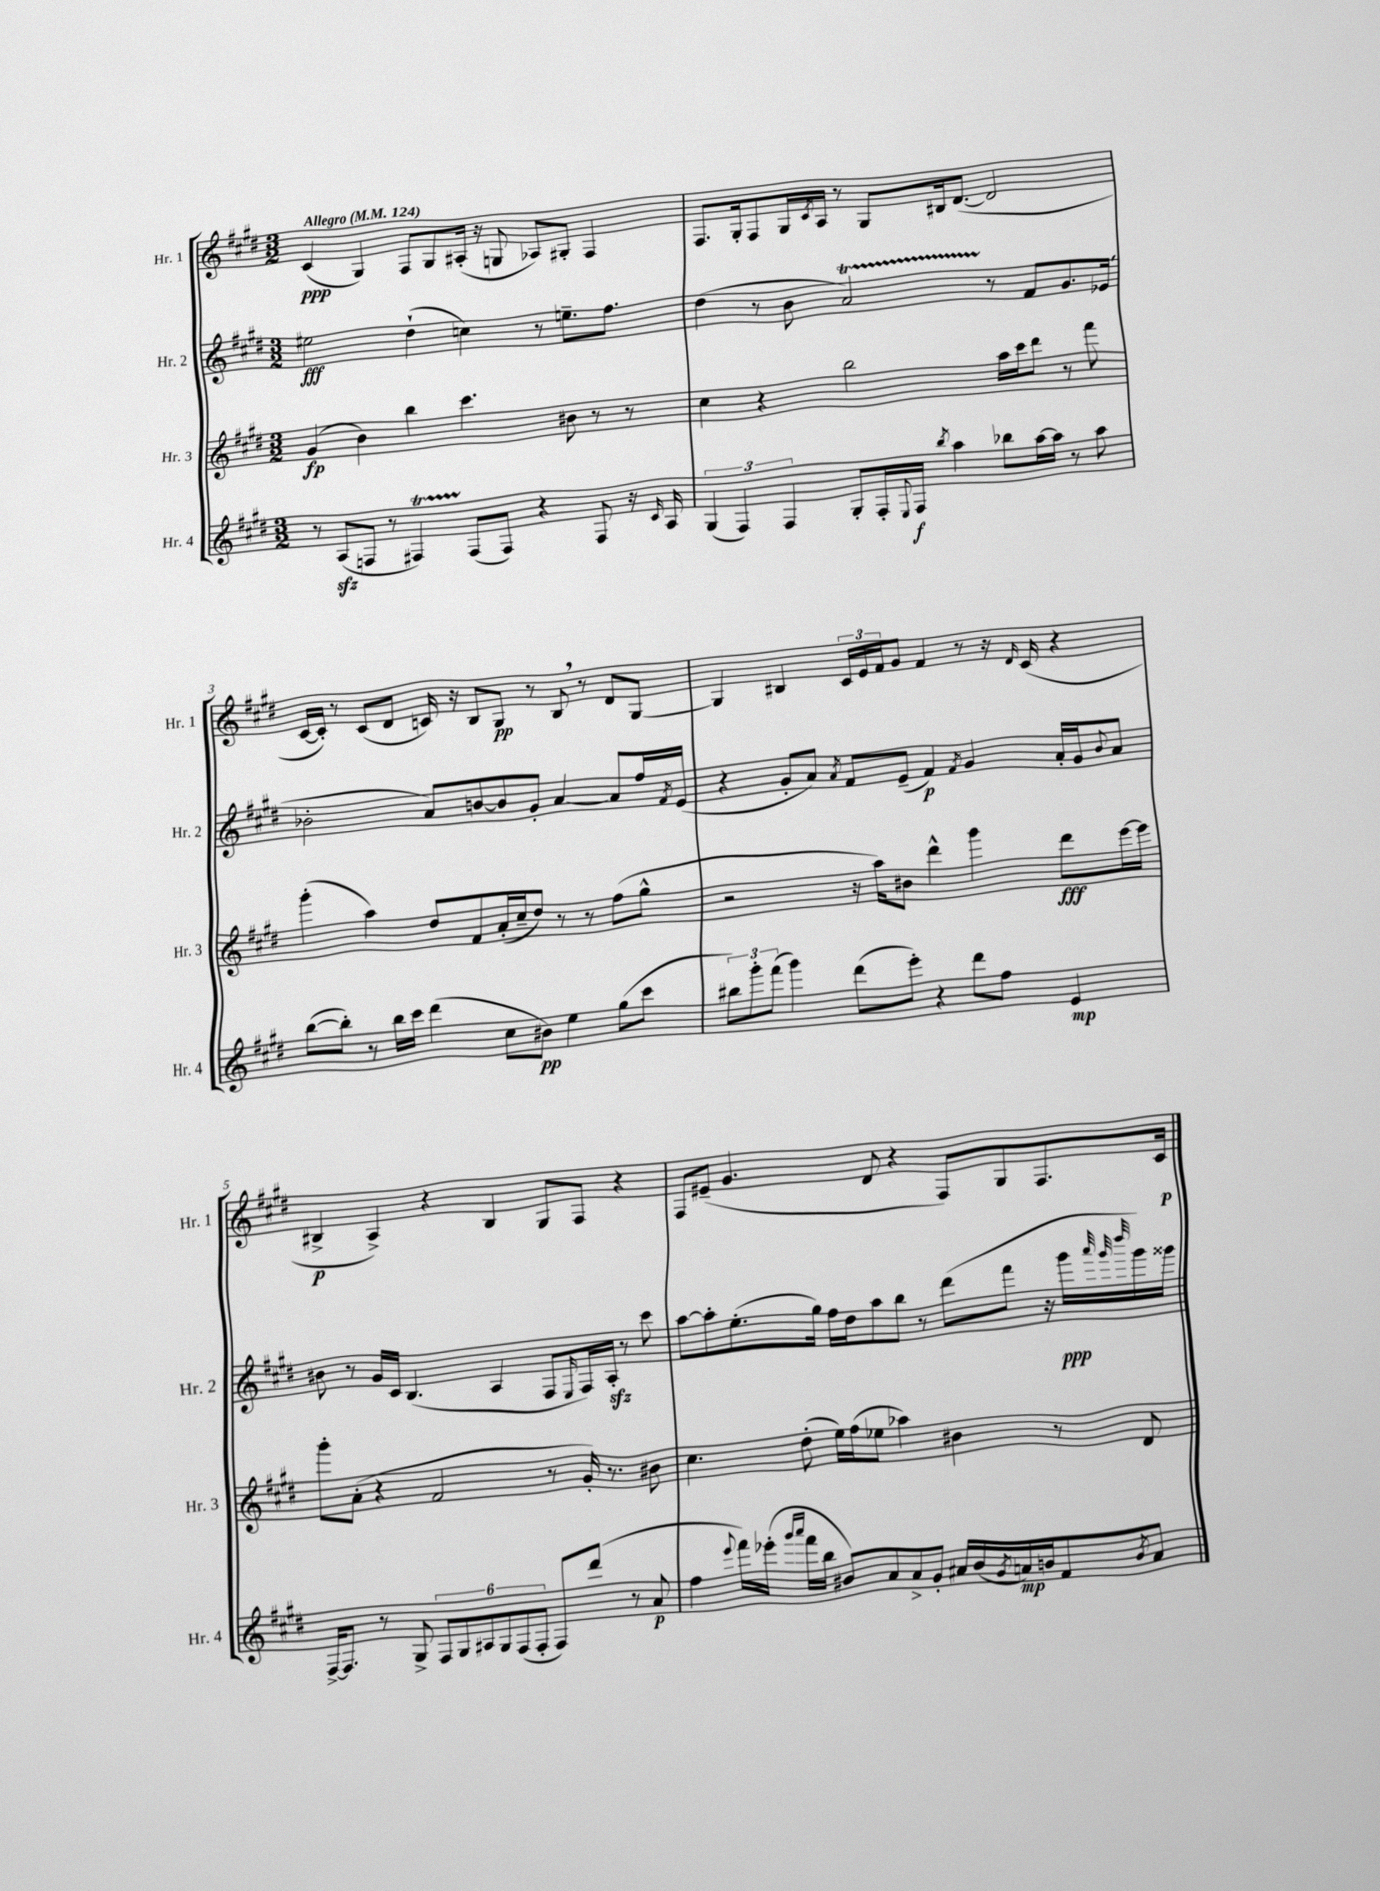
<<
\new StaffGroup <<
\new Staff = "s0" \with { instrumentName = "Hr. 1" shortInstrumentName = "Hr. 1" } {
    \clef treble \key e \major \numericTimeSignature \time 3/2 \tempo "Allegro" 4 = 124
    cis'4\ppp( gis4) fis8 gis8 ais16-.( r16 g8 aes8) gis8-. fis4 |
    fis8. gis16-. fis8 gis16 \acciaccatura { cis'8 } a16 r8 gis8 bis16 dis'8.~( dis'2 |
    cis'16~ cis'16-.) r8 cis'8( dis'8 c'16) r16 b8 gis8\pp r8 b8 \breathe r8 dis'8 gis8~ |
    gis4 bis4 \tuplet 3/2 { cis'16 e'16 fis'16 } gis'8 fis'4 r8 r16 \grace { dis'16 } cis'16( r4 |
    bis4->\p a4->) r4 bis4 gis8 fis8 r4 |
    fis8 eis'8--( gis'4. dis'8 r4 fis8) gis8 fis8. cis'16\p \bar "|." |
}
\new Staff = "s1" \with { instrumentName = "Hr. 2" shortInstrumentName = "Hr. 2" } {
    \clef treble \key e \major \numericTimeSignature \time 3/2
    eis''2\fff dis''4-!( c''4) r8 e''8.-- fis''8. |
    dis''4( r8 b'8 a'2\startTrillSpan) r8\stopTrillSpan fis'8 gis'8. ees'16( |
    bes'2-. a'8) b'8~ b'8 gis'8-. a'4~ a'8 fis''16 \acciaccatura { fis'8 } e'16( |
    r4 gis'8-. a'8) \acciaccatura { a'8 } fis'8 e'8--( fis'4\p) \acciaccatura { fis'8 } gis'4 a'16-. gis'16 \appoggiatura { b'8 } a'8 |
    bis'8 r8 gis'16 cis'16 b4.( a4 fis8 \grace { e16 } fis16) a16-.\sfz r8 cis'''8 |
    a''8~ a''8-. e''8.-.( gis''16) fis''16 dis''16 a''8 b''8 r8 dis'''8( fis'''8 r16 gis'''16\ppp \grace { a'''32 gis'''32 dis''''32 } gis'''16) gisis'''16 \bar "|." |
}
\new Staff = "s2" \with { instrumentName = "Hr. 3" shortInstrumentName = "Hr. 3" } {
    \clef treble \key e \major \numericTimeSignature \time 3/2
    gis'4\fp( b'4) b''4 cis'''4. bis'8 r8 r8 |
    cis''4 r4 b''2 a''16 cis'''16 dis'''8 r8 fis'''8 |
    gis'''4-.( a''4) dis''8 fis'8 a'16-.( cis''16-- dis''8) r8 r8 fis''8( gis''8-^ |
    r2 r16 a''16) bis'8 dis'''4-^ gis'''4 dis'''8\fff e'''16~ e'''16 |
    gis'''8-. a'8-.( r4 fis'2 r8 gis'16-.) r8. bis'8 |
    cis''4. dis''8-.( e''16) fis''16( ees''8 aes''4) bis'4 r8 dis'8 \bar "|." |
}
\new Staff = "s3" \with { instrumentName = "Hr. 4" shortInstrumentName = "Hr. 4" } {
    \clef treble \key e \major \numericTimeSignature \time 3/2
    r8 a8\sfz( f8 r8 fis4\startTrillSpan) fis8\stopTrillSpan( fis8) r4 fis8 r16 \grace { cis'16 } a16 |
    \tuplet 3/2 { gis4( fis4) fis4 } gis8-. fis16-. \appoggiatura { e8 } fis16\f \acciaccatura { b''8 } a''4 bes''8 a''16~ a''16 r8 a''8 |
    b''8~( b''8-.) r8 b''16 cis'''16 dis'''4( cis''8 bis'8\pp) e''4 gis''8( cis'''8 |
    \tuplet 3/2 { bis''8) gis'''8-. fis'''8( } gis'''4) dis'''8( e'''8-.) r4 dis'''8 fis''8 e'4\mp |
    fis16~-> fis8. r8 gis8-> \tuplet 6/4 { fis8 gis8 ais8 gis8 fis8( fis8-. } fis8) dis'''8( r8 a'8\p |
    fis''4 \appoggiatura { e'''8 } fis'''16) ees'''16-.( \grace { gis'''16 a'''16 } fis'''16 b''16 bis'8) a'8 a'8-> gis'8-. ais'16 bis'16( \acciaccatura { gis'8 } a'16\mp) b'16 fis'8 \acciaccatura { b'8 } a'8 \bar "|." |
}
>>
>>
